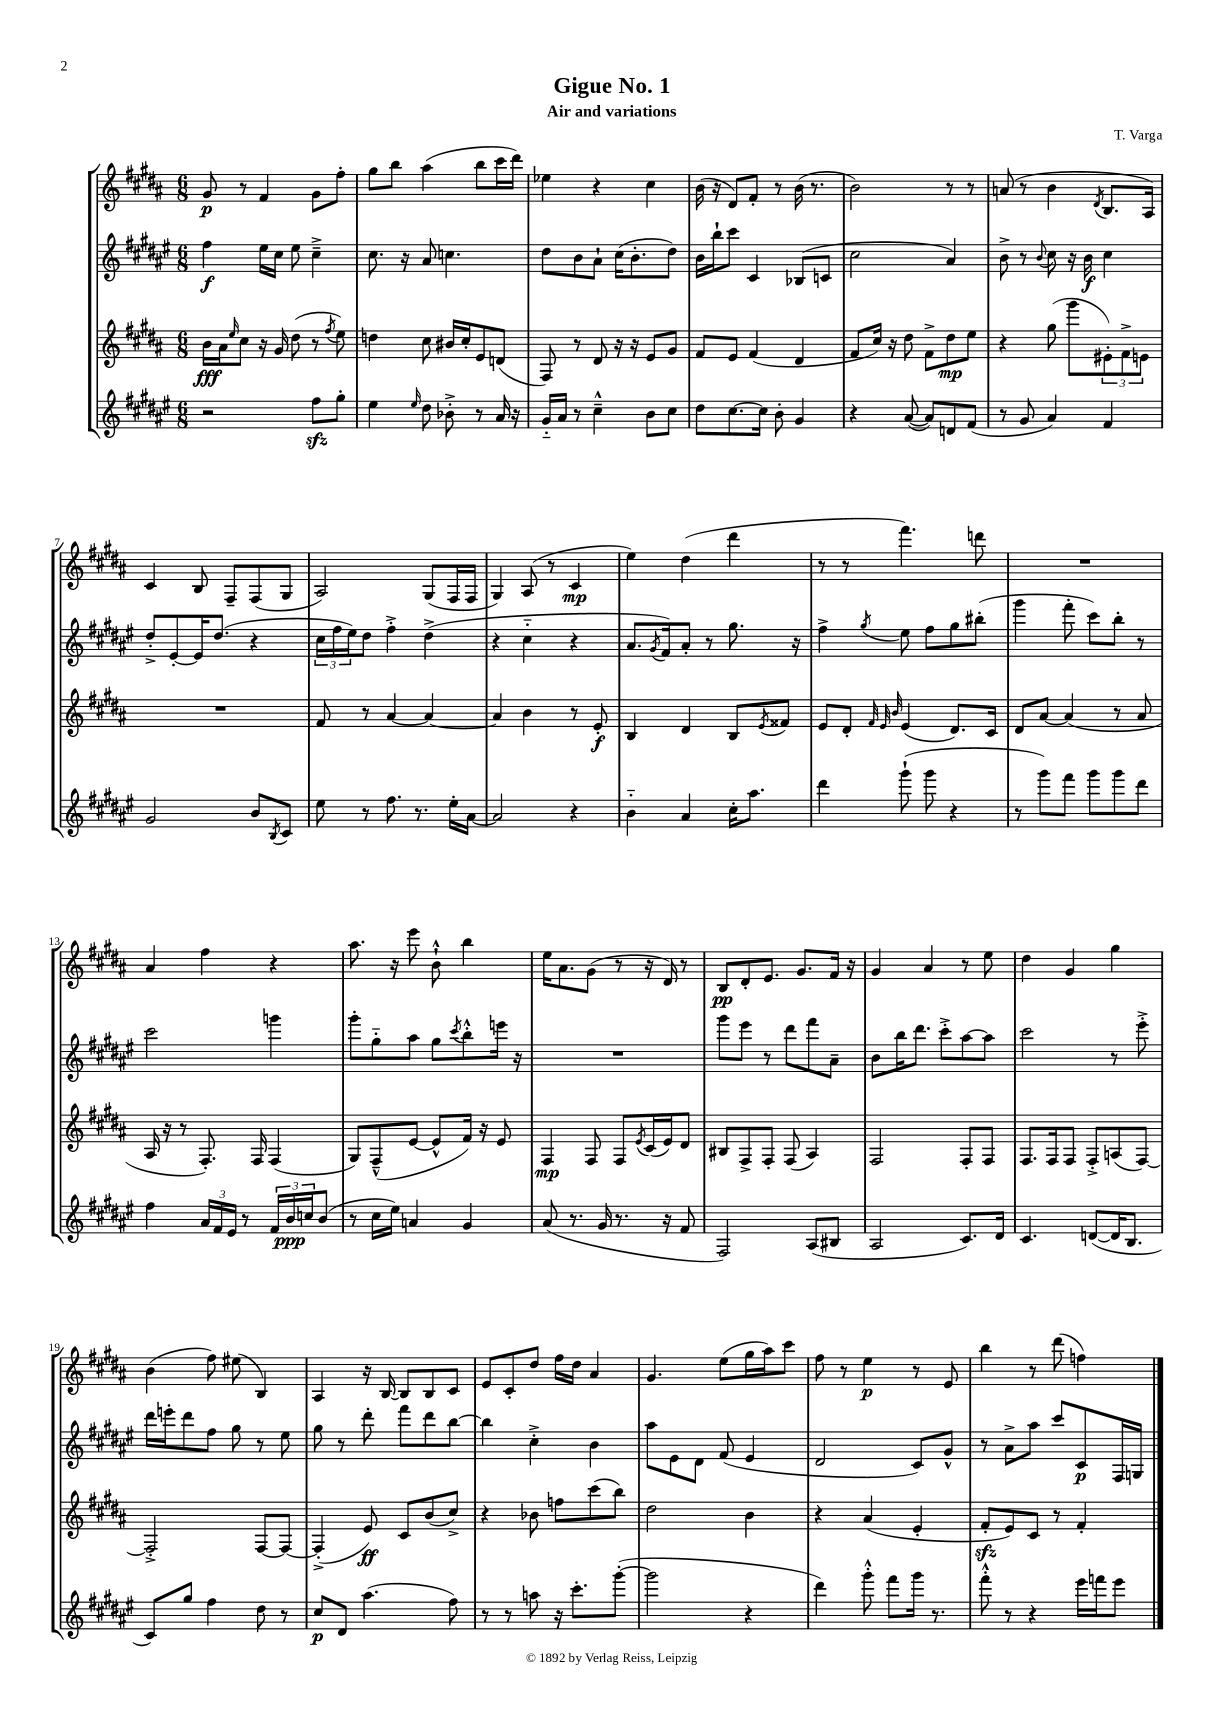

**kern	**kern	**kern	**kern
*staff4	*staff3	*staff2	*staff1
*clefG2	*clefG2	*clefG2	*clefG2
*k[f#c#g#d#a#e#]	*k[f#c#g#d#a#]	*k[f#c#g#d#a#e#]	*k[f#c#g#d#a#]
*M6/8	*M6/8	*M6/8	*M6/8
2r	16b	4ff#	8g#
.	16a#	.	.
.	16qqee	.	.
.	8cc#	.	8r
.	16r	16ee#	4f#
.	16g#	16cc#	.
.	(8dd#	8ee#	.
8ff#	8r	4cc#~^	8g#
.	8qff#	.	.
8gg#'	8ee)	.	8ff#'
=	=	=	=
4ee#	4dd	8.cc#	8gg#
.	.	.	8bb
.	.	16r	.
16qqee#	.	.	.
8dd#	8cc#	8a#	(4aa#
8b-'^	16b#	4.cc	.
.	16cc#'	.	.
8r	8e	.	8bb
16a#	(8d	.	16ccc#
16r	.	.	16ddd#)
=	=	=	=
16g#'~	8F#)	8dd#	4ee-
16a#	.	.	.
8r	8r	8b	.
4cc#~^^	8d#	8a#`	4r
.	16r	(16cc#	.
.	16r	8.b'	.
8b	8e	.	4cc#
8cc#	8g#	8dd#)	.
=	=	=	=
8dd#	8f#	16b	(16b
.	.	16bb`	16r
[8.cc#	8e	8ccc#	8d#)
.	(4f#	4c#	8f#'
16cc#]	.	.	.
8b'	.	.	8r
4g#	4d#	(8B-	(16b
.	.	.	8.r
.	.	8c	.
=	=	=	=
4r	8f#	2cc#	2b)
.	16cc#)	.	.
.	16r	.	.
([8a#	8dd#	.	.
8a#])	8f#^	.	.
8d	8dd#	4a#)	8r
(8f#	8ee	.	8r
=	=	=	=
8r	4r	8b^	(8a
8g#	.	8r	8r
.	.	8qqb	.
4a#)	(8gg#	8cc#	4b
.	8ggg#	16r	.
.	.	16b	.
.	.	.	8qd#
4f#	12e#')	4cc#	8.B
.	12f#^	.	.
.	12e	.	.
.	.	.	16A#)
=	=	=	=
2g#	2.r	8dd#'^	4c#
.	.	[8e#'	.
.	.	16e#]	8B
.	.	(8.dd#	.
.	.	.	8F#~
8b	.	4r	(8F#
8qB	.	.	.
8c#	.	.	8G#
=	=	=	=
8ee#	8f#	24cc#	2A#)
.	.	24ff#	.
.	.	24ee#)	.
8r	8r	8dd#	.
8.ff#	[4a#	4ff#'^	.
8.r	.	.	.
.	4a#_	(4dd#^	(8G#
16ee#'	.	.	16F#
[16a#	.	.	16F#
=	=	=	=
2a#]	4a#]	4r	4G#)
.	4b	4cc#'~	(8A#
.	.	.	8r
4r	8r	4r	4c#
.	8e'	.	.
=	=	=	=
4b'~	4B	8.a#	4ee)
.	.	8qg#	.
.	.	16f#)	.
4a#	4d#	8a#'	(4dd#
.	.	8r	.
16cc#'	8B	8.gg#	4ddd#
8.aa#	.	.	.
.	8qe	.	.
.	8f##	.	.
.	.	16r	.
=	=	=	=
4ddd#	8e	4ff#^	8r
.	8d#'	.	8r
.	32qqf#	.	.
.	32qqe	.	.
.	32qqb	8qgg#	.
(8ggg#`	(4e	8ee#	4.fff#)
8ggg#	.	8ff#	.
4r	8.d#)	8gg#	.
.	.	(8bb#'	8ddd
.	16c#	.	.
=	=	=	=
8r	8d#	4ggg#	2.r
8ggg#)	[8a#	.	.
8fff#	(4a#]	8fff#'	.
8ggg#	.	8ccc#)	.
8ggg#	8r	8bb'	.
8ddd#	8a#	8r	.
=	=	=	=
4ff#	16A#	2ccc#	4a#
.	16r	.	.
.	8r	.	.
24a#	8.F#')	.	4ff#
24f#	.	.	.
24e#	.	.	.
8r	.	.	.
.	16F#	.	.
24f#	(4F#	4ggg	4r
24b	.	.	.
24cc	.	.	.
(8b	.	.	.
=	=	=	=
8r	8G#)	8ggg#'	8.aa#
16cc#	(8F#~^^	8gg#'~	.
16ee#)	.	.	16r
4a	[8e	8aa#	8eee
.	8e^^]	8gg#	8b`^^
.	.	8qccc#	.
4g#	16f#)	8bb'^^	4bb
.	16r	.	.
.	8e	16eee	.
.	.	16r	.
=	=	=	=
(8a#	4F#	2.r	16ee
.	.	.	8.a#
8.r	.	.	.
.	8F#	.	(8g#
16g#	.	.	.
8.r	8F#	.	8r
.	8qe	.	.
.	(16c#	.	16r
16r	16e)	.	16d#)
8f#	8d#	.	8r
=	=	=	=
2F#)	8B#	8ggg#	8B
.	8F#^	8eee#	8d#'
.	8F#'	8r	8.e
.	(8F#	8ddd#	.
.	.	.	8.g#
(8A#	4A#)	8fff#	.
8B#	.	8a#~	16f#
.	.	.	16r
=	=	=	=
2A#	2F#	8b	4g#
.	.	16bb	.
.	.	8.ddd#	.
.	.	.	4a#
.	.	8ccc#'^	.
8.c#)	8F#'	[8aa#	8r
.	8F#	8aa#]	8ee
16d#	.	.	.
=	=	=	=
4.c#	8.F#	2ccc#	4dd#
.	16F#	.	.
.	8F#	.	4g#
([8d	8F#'^	.	.
16d]	(8A	8r	4gg#
8.B	.	.	.
.	[8F#)	8eee#'^	.
=	=	=	=
8c#)	2F#'^]	16ddd#	(4b
.	.	16eee'	.
8gg#	.	8ddd#	.
4ff#	.	8ff#	8ff#)
.	.	8gg#	(8ee#
8dd#	[8F#	8r	4B)
8r	8F#_	8ee#	.
=	=	=	=
8cc#	(4F#'^]	8gg#	4A#
8d#	.	8r	.
(4.aa#	8e)	8ddd#'	16r
.	.	.	[16B
.	8c#	8fff#	8B]
.	(8b	8ddd#	8B
8ff#)	8cc#^)	[8bb	8c#
=	=	=	=
8r	4r	4bb]	8e
8r	.	.	8c#'
8aa	8b-	4cc#'^	8dd#
16r	8ff	.	16ff#
8.ccc#'	.	.	16dd#
.	(8ccc#	4b	4a#
([8ggg#'	8bb)	.	.
=	=	=	=
2ggg#]	2dd#	8aa#	4.g#
.	.	8e#	.
.	.	8d#	.
.	.	(8f#	(8ee
4r	4b	4e#	16gg#
.	.	.	16aa#)
.	.	.	8ccc#
=	=	=	=
4ddd#)	4r	2d#	8ff#
.	.	.	8r
8ggg#'^^	(4a#	.	4ee
8fff#	.	.	.
16ggg#	4e'	8c#)	8r
8.r	.	.	.
.	.	8g#^^	8e
=	=	=	=
8fff#'^^	8f#'	8r	4bb
8r	8e)	8a#^	.
4r	8c#	8aa#	8r
.	8r	8ccc#	(8ddd#
16eee#	4f#'	8c#	4ff)
16fff	.	.	.
8eee#	.	16F#	.
.	.	16G	.
==	==	==	==
*-	*-	*-	*-
